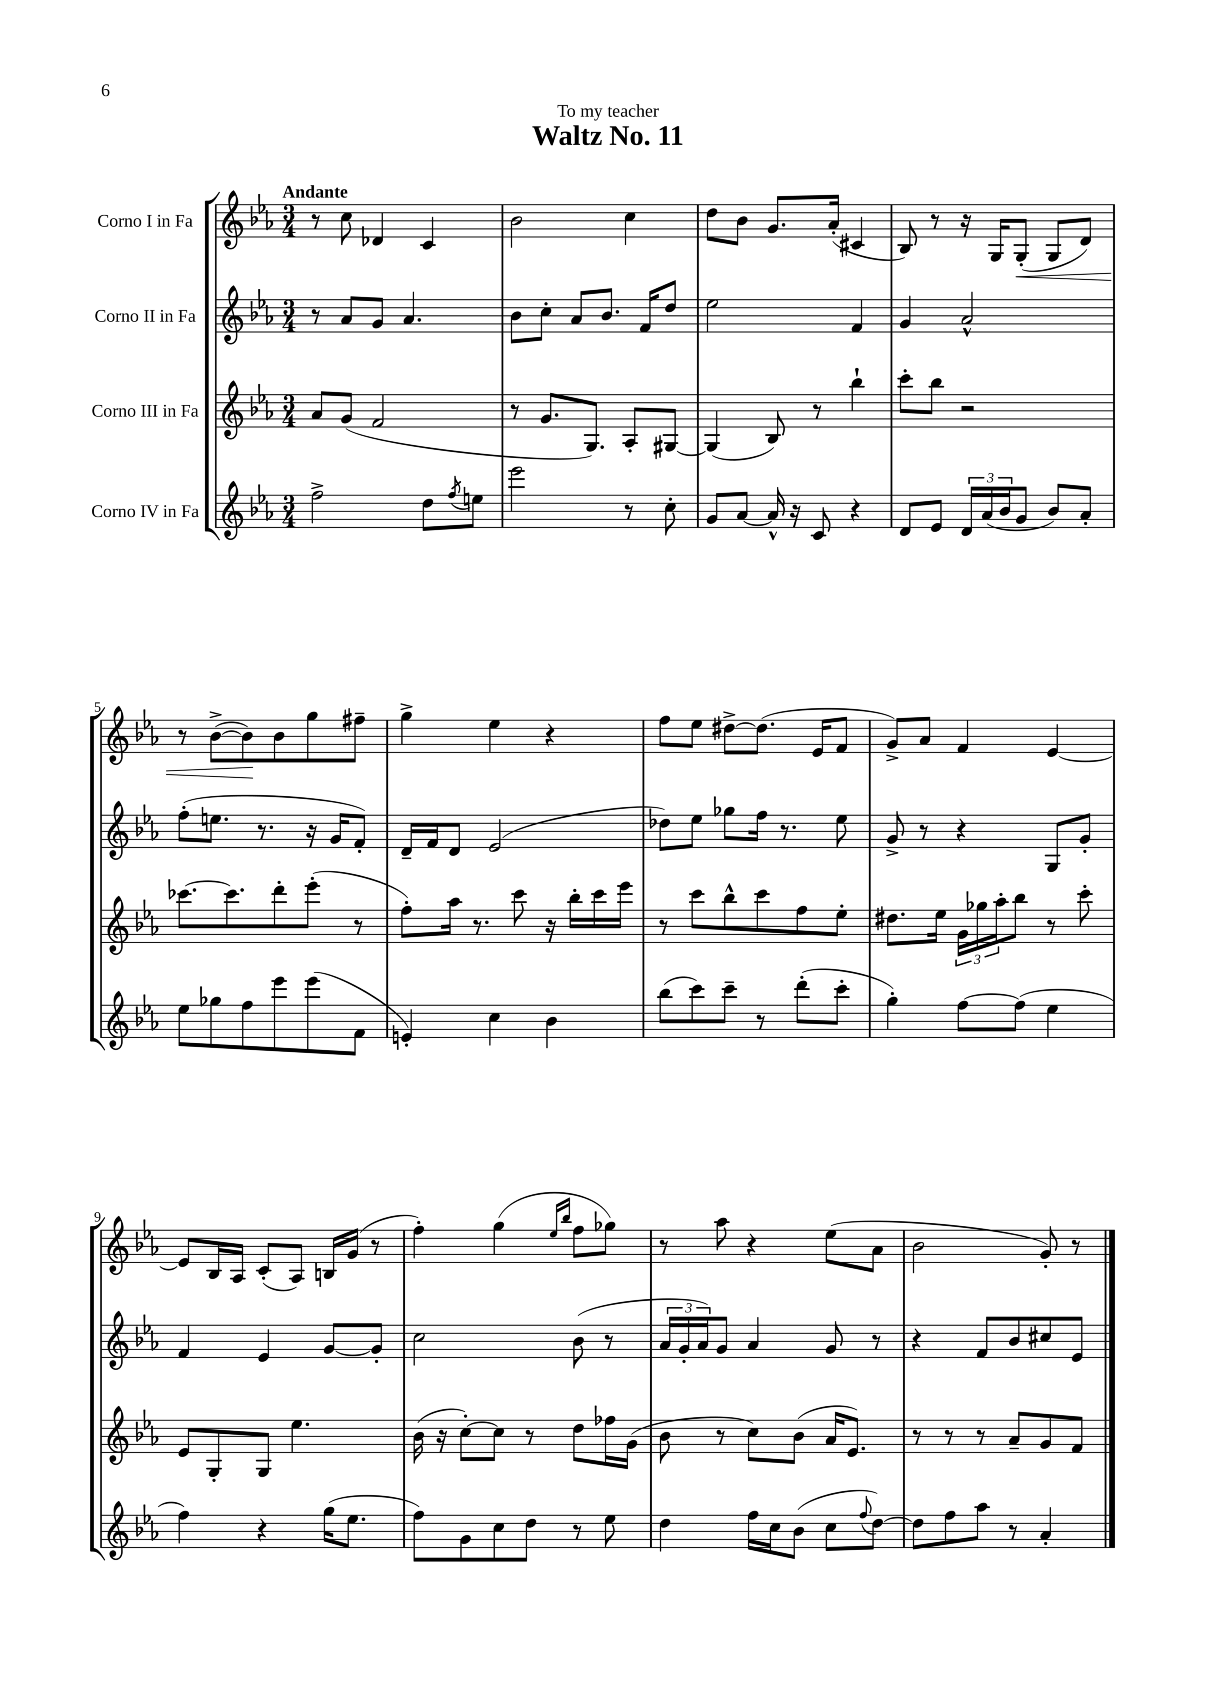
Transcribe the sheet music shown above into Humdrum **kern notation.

**kern	**kern	**kern	**kern
*staff4	*staff3	*staff2	*staff1
*clefG2	*clefG2	*clefG2	*clefG2
*k[b-e-a-]	*k[b-e-a-]	*k[b-e-a-]	*k[b-e-a-]
*M3/4	*M3/4	*M3/4	*M3/4
2ff^	8a-	8r	8r
.	(8g	8a-	8cc
.	2f	8g	4d-
.	.	4.a-	.
8dd	.	.	4c
8qff	.	.	.
8ee	.	.	.
=	=	=	=
2eee-	8r	8b-	2b-
.	8.g	8cc'	.
.	.	8a-	.
.	8.G)	.	.
.	.	8.b-	.
8r	8A-'	.	4cc
.	.	16f	.
8cc'	[8G#	8dd	.
=	=	=	=
8g	(4G#]	2ee-	8dd
[8a-	.	.	8b-
16a-^^]	8B-)	.	8.g
16r	.	.	.
8c	8r	.	.
.	.	.	(16a-'
4r	4bb-`	4f	4c#
=	=	=	=
8d	8ccc'	4g	8B-)
8e-	8bb-	.	8r
24d	2r	2a-^^	16r
(24a-	.	.	.
.	.	.	16G
24b-	.	.	.
8g	.	.	(8G'
8b-)	.	.	8G
8a-'	.	.	8d)
=	=	=	=
8ee-	[8.ccc-	(8ff'	8r
8gg-	.	8.ee	([8b-^
.	8.ccc-]	.	.
8ff	.	.	8b-])
.	.	8.r	.
8eee-	8ddd'	.	8b-
(8eee-	(8eee-'	16r	8gg
.	.	16g	.
8f	8r	8f')	8ff#~
=	=	=	=
4e')	8ff')	16d~	4gg^
.	.	16f	.
.	16aa-	8d	.
.	8.r	.	.
4cc	.	(2e-	4ee-
.	8ccc	.	.
4b-	16r	.	4r
.	16bb-'	.	.
.	16ccc	.	.
.	16eee-	.	.
=	=	=	=
(8bb-	8r	8dd-)	8ff
8ccc)	8ccc	8ee-	8ee-
8ccc~	8bb-^^	8gg-	[8dd#^
8r	8ccc	16ff	(8.dd#]
.	.	8.r	.
(8ddd'	8ff	.	.
.	.	.	16e-
8ccc'	8ee-'	8ee-	8f
=	=	=	=
4gg')	8.dd#	8g^	8g^)
.	.	8r	8a-
.	16ee-	.	.
[8ff	24g	4r	4f
.	24gg-	.	.
.	24aa-'	.	.
(8ff]	8bb-	.	.
4ee-	8r	8G	[4e-
.	8ccc'	8g'	.
=	=	=	=
4ff)	8e-	4f	8e-]
.	8G'	.	16B-
.	.	.	16A-
4r	8G	4e-	(8c'
.	4.ee-	.	8A-)
(16gg	.	[8g	16B
8.ee-	.	.	(16g
.	.	8g']	8r
=	=	=	=
8ff)	(16b-	2cc	4ff')
.	16r	.	.
8g	[8cc')	.	.
8cc	8cc]	.	(4gg
8dd	8r	.	.
.	.	.	16qqee-
.	.	.	16qqbb-
8r	8dd	(8b-	8ff
8ee-	16ff-	8r	8gg-)
.	(16g	.	.
=	=	=	=
4dd	8b-	24a-	8r
.	.	24g'	.
.	.	24a-)	.
.	8r	8g	8aa-
16ff	8cc)	4a-	4r
16cc	.	.	.
(8b-	(8b-	.	.
8cc	16a-	8g	(8ee-
.	8.e-)	.	.
8qqff	.	.	.
[8dd)	.	8r	8a-
=	=	=	=
8dd]	8r	4r	2b-
8ff	8r	.	.
8aa-	8r	8f	.
8r	8a-~	8b-	.
4a-'	8g	8cc#	8g')
.	8f	8e-	8r
==	==	==	==
*-	*-	*-	*-
